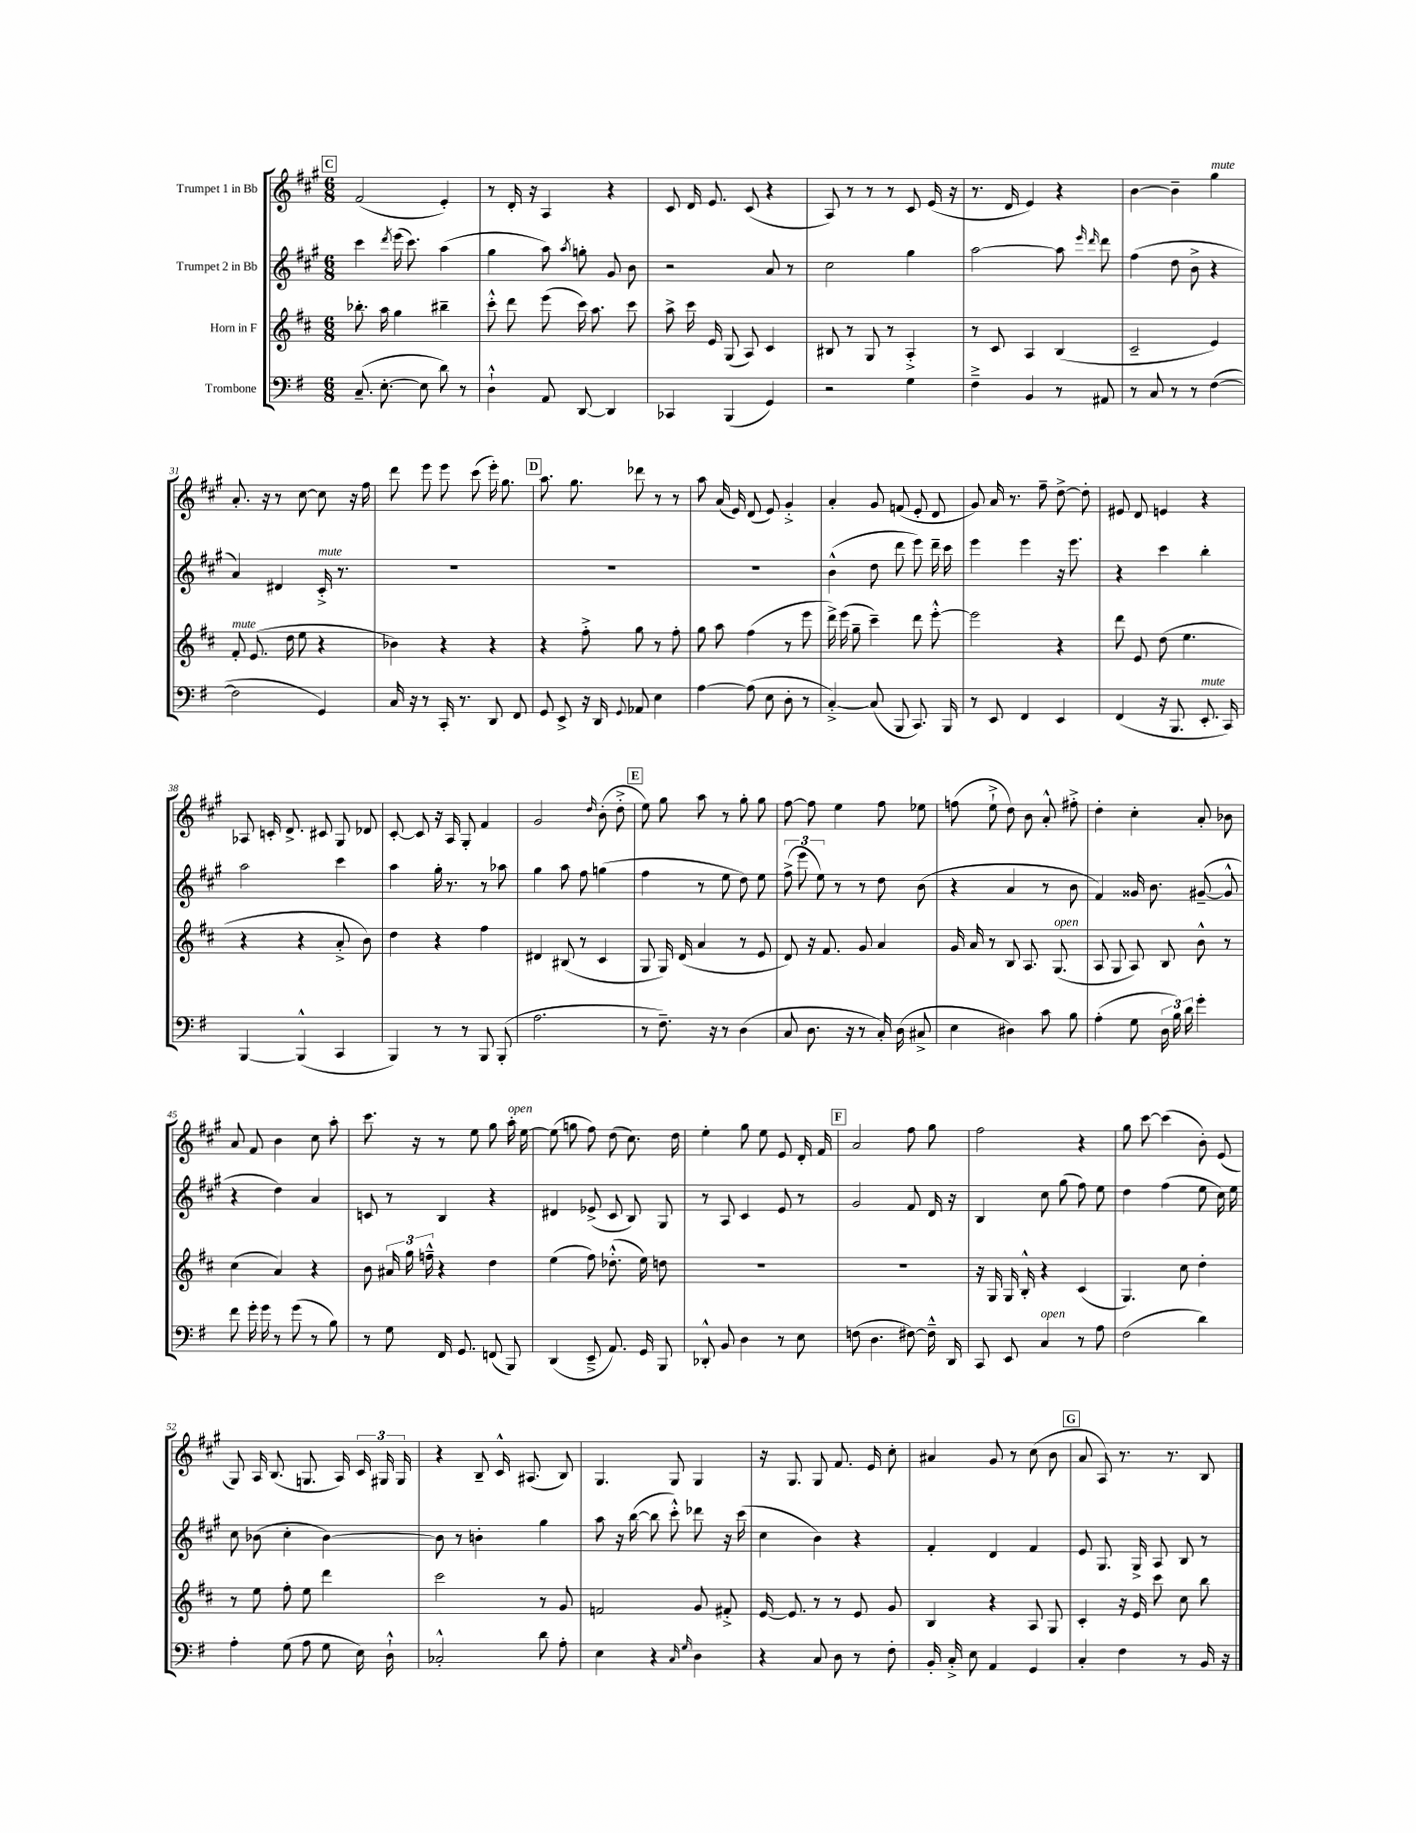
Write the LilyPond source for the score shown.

<<
\new StaffGroup <<
\new Staff = "s0" \with { instrumentName = "Trumpet 1 in Bb" } {
    \clef treble \key a \major \numericTimeSignature \time 6/8
    \autoBeamOff \mark \markup { \box "C" } fis'2( e'4-.) |
    r8 d'16-. r16 a4 r4 |
    cis'8 d'16 e'8. cis'8( r4 |
    a8) r8 r8 r8 cis'8 e'16( r16 |
    r8. d'16 e'4) r4 |
    b'4~ b'4-- gis''4^\markup { \italic "mute" } |
    a'8.-. r16 r8 cis''8~ cis''8 r16 fis''16 |
    d'''8 e'''8 e'''8 cis'''8( e'''16-.) gis''8. |
    \mark \markup { \box "D" } a''8. gis''8. des'''8 r8 r8 |
    a''8 a'16( e'16) d'8( e'8) gis'4-.-> |
    a'4-. gis'8 f'8( e'8-. d'8 |
    gis'8) a'16 r8. fis''8-- d''8~-> d''8-. |
    eis'8 d'8 e'4 r4 |
    aes8 c'16-. d'8.-> cis'8 gis8 des'8 |
    cis'8~-. cis'8 r16 a16 gis8-. fis'4 |
    gis'2 \grace { d''16 } b'8-.( d''8-.-> |
    \mark \markup { \box "E" } e''8) gis''8 a''8 r8 gis''8-. gis''8 |
    fis''8~ fis''8 e''4 fis''8 ees''8 |
    f''8( e''8-!-> d''8) b'8 a'8-.-^ fis''8-.-> |
    d''4-. cis''4-. a'8-. bes'8 |
    a'8 fis'8 b'4 cis''8 a''8-. |
    cis'''8. r16 r8 e''8 gis''8 a''16-.^\markup { \italic "open" } e''16~ |
    e''8( g''8 fis''8) d''8( cis''8.) d''16 |
    e''4-. gis''8 e''8 e'8 d'16-. fis'16 |
    \mark \markup { \box "F" } a'2 fis''8 gis''8 |
    fis''2 r4 |
    gis''8 cis'''8~ cis'''4( b'8-.) e'8( |
    gis8) a16 b8.( g8. a16) \tuplet 3/2 { cis'16 gis16 gis16 } |
    r4 b8-- cis'16-^ ais8.( b8) |
    gis4. gis8 gis4 |
    r16 gis8. gis8 fis'8. e'16 cis''8-. |
    ais'4 gis'8 r8 cis''8( b'8 |
    \mark \markup { \box "G" } a'8 a8) r8. r8. b8 \bar "|." |
}
\new Staff = "s1" \with { instrumentName = "Trumpet 2 in Bb" } {
    \clef treble \key a \major \numericTimeSignature \time 6/8
    \autoBeamOff \mark \markup { \box "C" } cis'''4 \acciaccatura { d'''8 } e'''16( cis'''8.) a''4( |
    gis''4 a''8) \acciaccatura { a''8 } g''8-. gis'8 b'8 |
    r2 a'8 r8 |
    cis''2 gis''4 |
    a''2~ a''8 \grace { e'''16 d'''16 } d'''8 |
    fis''4( d''8 b'8-> r4 |
    a'4) dis'4 cis'16-.->^\markup { \italic "mute" } r8. |
    R2. |
    \mark \markup { \box "D" } R2. |
    R2. |
    b'4-^( d''8 d'''8 e'''8) d'''16-- cis'''16 |
    e'''4 e'''4 r16 e'''8. |
    r4 cis'''4 b''4-. |
    a''2 cis'''4 |
    a''4 gis''16-. r8. r8 aes''8 |
    gis''4 a''8 fis''8 g''4( |
    \mark \markup { \box "E" } fis''4 r8 e''8 d''8) e''8 |
    \tuplet 3/2 { fis''8->( e'''8 e''8) } r8 r8 d''8 b'8( |
    r4 a'4 r8 b'8 |
    fis'4) gisis'16 b'8. gis'8~--( gis'8-^ |
    r4 d''4) a'4 |
    c'8 r8 b4 r4 |
    dis'4 ees'8->( cis'8 b8) gis8 |
    r8 a8 cis'4 e'8 r8 |
    \mark \markup { \box "F" } gis'2 fis'8 d'16 r16 |
    b4 cis''8 gis''8( fis''8) e''8 |
    d''4 fis''4( e''8 cis''16) e''16 |
    cis''8 bes'8( cis''4-. bes'4~) |
    bes'8 r8 b'4-. gis''4 |
    a''8 r16 b''16~( b''8 cis'''8-.-^) des'''8 r16 cis'''16( |
    cis''4 b'4) r4 |
    fis'4-. d'4 fis'4 |
    \mark \markup { \box "G" } e'8 gis8. gis16-> a8 b8 r8 \bar "|." |
}
\new Staff = "s2" \with { instrumentName = "Horn in F" } {
    \clef treble \key d \major \numericTimeSignature \time 6/8
    \autoBeamOff \mark \markup { \box "C" } bes''8.-. a''16 g''4 bis''4-- |
    cis'''8-.-^ d'''8 e'''8( cis'''16) a''8. cis'''8 |
    a''8-> cis'''16 e'16 g8( a8) cis'4 |
    bis8 r8 g8 r8 a4-.-> |
    r8 cis'8 a4 b4( |
    cis'2-- e'4) |
    fis'8-.^\markup { \italic "mute" } e'8.( d''16 e''8 r4 |
    bes'4) r4 r4 |
    \mark \markup { \box "D" } r4 fis''8-.-> g''8 r8 fis''8-. |
    g''8 a''8 fis''4( r8 e'''8 |
    d'''16->) e'''16( g''8-- cis'''4--) d'''8 e'''8~-.-^ |
    e'''2 r4 |
    d'''8 e'8 d''8( e''4. |
    r4 r4 a'8-.-> b'8) |
    d''4 r4 fis''4 |
    dis'4 bis8( r8 cis'4 |
    \mark \markup { \box "E" } g8 g16) d'16( a'4 r8 e'8 |
    d'8) r16 fis'8. g'8 a'4 |
    g'16 a'16 r8 b8 a8. g8.^\markup { \italic "open" }( |
    a8 g8 a8) b8 b'8-^ r8 |
    cis''4( a'4) r4 |
    b'8 \tuplet 3/2 { ais'16 g''16 f''16---^ } r4 d''4 |
    e''4( fis''8) des''8.-.-^( e''16) d''8 |
    R2. |
    \mark \markup { \box "F" } R2. |
    r16 g16 g16 b16-.-^ r4 cis'4( |
    g4.) cis''8 d''4-. |
    r8 e''8 fis''8-. e''8 d'''4 |
    cis'''2 r8 g'8 |
    f'2 g'8 fis'8-.-> |
    e'16~ e'8. r8 r8 e'8 g'8 |
    b4 r4 a8 g8 |
    \mark \markup { \box "G" } cis'4-. r16 e'16 cis'''8 cis''8 b''8 \bar "|." |
}
\new Staff = "s3" \with { instrumentName = "Trombone" } {
    \clef bass \key g \major \numericTimeSignature \time 6/8
    \autoBeamOff \mark \markup { \box "C" } c8.--( e8.~-. e8 d'8) r8 |
    d4-!-^ a,8 d,8~ d,4 |
    ces,4 b,,4( g,4) |
    r2 g4 |
    fis4---> b,4 r8 ais,8 |
    r8 c8 r8 r8 fis4~( |
    fis2 g,4) |
    c16 r16 r8 c,16-. r8. d,8 fis,8 |
    \mark \markup { \box "D" } g,8 e,8-> r16 d,16 \appoggiatura { g,8 } aes,8 e4 |
    a4~ a8( e8 d8-. r8 |
    c4~-.->) c8( b,,8 c,8.) b,,16 |
    r8 e,8 fis,4 e,4 |
    fis,4( r16 b,,8. e,8.-.^\markup { \italic "mute" } c,16) |
    b,,4~ b,,4-^( c,4 |
    b,,4) r8 r8 b,,8 b,,8-.( |
    a2. |
    \mark \markup { \box "E" } r8 fis8.--) r16 r8 d4( |
    c8 d8. r16 r8 c16-.) d16( cis8-> |
    e4 dis4) c'8 b8 |
    a4-.( g8 \tuplet 3/2 { d16 b16) d'16 } g'4-. |
    fis'8 g'16-. g'16 r8 g'8( r8 b8) |
    r8 g8 fis,16 g,8. f,8( b,,8) |
    d,4( e,8---> a,8.) g,16 b,,8 |
    des,8-.-^ b,8 d4 r8 e8 |
    \mark \markup { \box "F" } f8( d4. fis8~) fis16---^ d,16 |
    c,8 e,8 c4^\markup { \italic "open" } r8 a8 |
    fis2( d'4) |
    a4-. g8( a8 g8 e16) d16-!-^ |
    ces2-.-^ d'8 a8-. |
    e4 r4 \grace { c16 g16 } d4 |
    r4 c8 d8 r8 fis8-. |
    b,16-. c16-.-> e8 a,4 g,4 |
    \mark \markup { \box "G" } c4-. fis4 r8 b,16 r16 \bar "|." |
}
>>
>>
\layout { \context { \Score currentBarNumber = #25 } }
